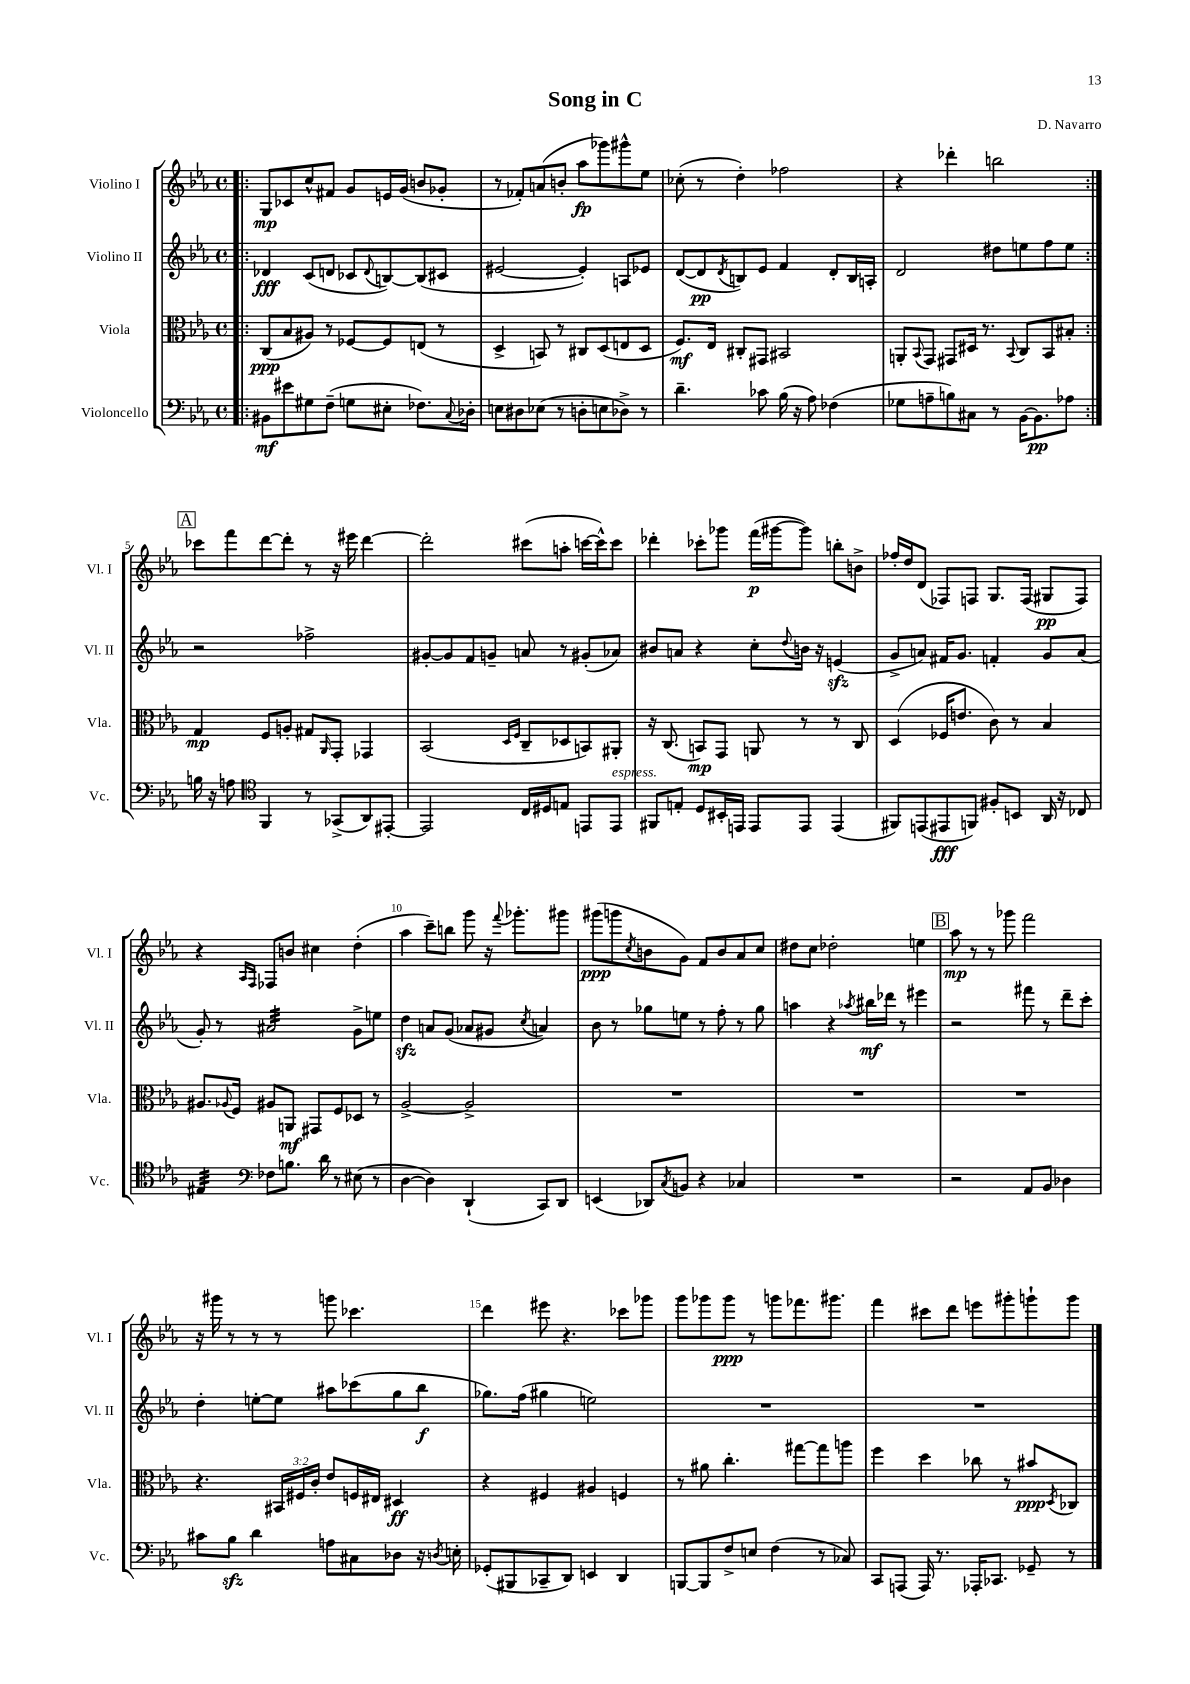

**kern	**kern	**kern	**kern
*staff4	*staff3	*staff2	*staff1
*clefF4	*clefC3	*clefG2	*clefG2
*k[b-e-a-]	*k[b-e-a-]	*k[b-e-a-]	*k[b-e-a-]
*M4/4	*M4/4	*M4/4	*M4/4
*met(c)	*met(c)	*met(c)	*met(c)
=!|:	=!|:	=!|:	=!|:
8BB#\L	(8C/L	4d-/	8G/L
8e#\	8B-/	.	8c-/
8G#\	8A#/J)	(8c/L	8cc^^/
(8F~\J	8r	8d/J	8f#/J
8G\L	[8F-/L	8c-/L	8g/L
.	.	8qqd/	.
8E#'\J	8F-/]	[8B/)	16e/L
.	.	.	(16g/JJ
8.F-\L)	(8E/J	(8B/]	8b/L
.	8r	8c#/J	8g-'/J
8qqC/	.	.	.
16D-'\Jk	.	.	.
=	=	=	=
8E\L	4D^/	[2e#/	8r
8D#\	.	.	8f-'/L)
(8E-\J	8BB/)	.	(8a/
8r	8r	.	8b'/J
8D'\L	8C#/L	4e#'/])	8aa-\L
8E\	(8D/	.	8ggg-\)
8D-^\J)	8E/	8A/L	8ggg#^^\
8r	8D/J	8e-/J	8ee-\J
=	=	=	=
4.d~\	8.F/L)	([8d/L	(8cc-'\
.	.	8d/]	8r
.	16E-/Jk	.	.
.	.	8qd/	.
.	8C#'/L	8B/)	4dd'\)
8c-\	8GG#/J	8e-/J	.
(16B-\	2BB#/	4f/	2ff-\
16r	.	.	.
8A-\)	.	.	.
(4F-\	.	8d'/L	.
.	.	16B/L	.
.	.	16A'/JJ	.
=	=	=	=
8G-\L	8AA'/L	2d/	4r
.	8qqBB-/	.	.
8A~\	8GG/J	.	.
8B\)	8GG#/L	.	4ddd-'\
8C#\J	16D#/Jk	.	.
.	8.r	.	.
8r	.	8dd#\L	2bb\
.	8qqBB-/	.	.
[16BB-\LK	8C/L	8ee\	.
8.BB-\]	.	.	.
.	8BB-/	8ff\	.
8A-\J	8B#'/J	8ee\J	.
=:|!	=:|!	=:|!	=:|!
16B\	4G/	2r	8ccc-\L
16r	.	.	.
8A\	.	.	8fff\
*clefC4	*	*	*
4FF/	8F/L	.	[8ddd\
.	8A'/J	.	8ddd'\]J
8r	8G#/L	2ff-^\	8r
.	16qqAA-/	.	.
(8GG-^/L	8GG'/J	.	16r
.	.	.	16eee#\
8AA-/)	4GG-/	.	[4ddd\
[8EE#'/J	.	.	.
=	=	=	=
2EE#/]	(2BB-/	[8g#'/L	2ddd'\]
.	.	8g#/]	.
.	.	8f/	.
.	.	8g~/J	.
.	16qqD/LL	.	.
.	16qqF/JJ	.	.
16C/LL	8C~/L	8a/	(8ccc#\L
16D#/J	.	.	.
8E/J	8D-/	8r	8aa'\J
8EE/L	8BB/)	(8g#'/L	[16ccc\LL
.	.	.	16ccc^^\]J)
8EE/J	8AA#'/J	8a-/J)	8ccc\J
=	=	=	=
8FF#/L	16r	8b#/L	4ddd-'\
.	(8.C/	.	.
8E'/J	.	8a/J	.
8D/L	8BB/L)	4r	8ccc-'\L
16BB#'/L	8GG/J	.	8ggg-\J
16EE/JJ	.	.	.
8EE/L	8AA/	8cc'\L	(16fff\LL
.	.	.	[16ggg#\J
.	.	8qqdd/	.
8EE/J	8r	16b\Jk	8ggg#\]J)
.	.	16r	.
(4EE/	8r	(4e/	8bb'\L
.	8C/	.	8b^\J
=	=	=	=
8FF#/L)	(4D/	8g^/L	16ff-'/LL
.	.	.	16dd/J
(8EE/	.	8a/J)	(8d/J
8EE#/	16F-/LK	16f#/LK	8F-/L)
.	8.e/J	8.g/J	.
8FF/J)	.	.	8F/J
8F#'/L	8c\)	4f'/	8.G/L
8BB/J	8r	.	.
.	.	.	(16F/Jk
16AA-/	4B-/	8g/L	8G#/L
16r	.	.	.
8C-/	.	(8a/J	8F/J)
=	=	=	=
4E#/	8.A#/L	8g'/)	4r
.	.	8r	.
.	8qqA-/	.	.
.	16F/Jk	.	.
*clefF4	*	*	*
.	.	.	16qqA-/LL
.	.	.	16qqF/JJ
8F-\L	8A#/L	2a#/	8F-/L
8.B\J	8AA/J	.	8b/J
.	8GG#/L	.	4cc#\
16d\	.	.	.
8r	8F/	.	.
(8E#\	8D-/J	8g^\L	(4dd'\
8r	8r	8ee\J	.
=	=	=	=
[4D\	[2A-^/	4dd\	4aa-\
4D\])	.	8a/L	8ccc~\L)
.	.	(8g/J	8bb\J
(4DD`/	2A-^/]	8a-/L	8ggg\
.	.	8g#/J	16r
.	.	.	8qqfff/
.	.	.	8.ggg-'\L
.	.	8qcc/	.
8CC/L)	.	4a/)	.
8DD/J	.	.	8ggg#\J
=	=	=	=
(4EE/	1r	8b-\	(8ggg#\L
.	.	8r	8ggg\
.	.	.	8qcc/
8DD-/L)	.	8gg-\L	8b\
8qC/	.	.	.
8BB/J	.	8ee\J	8g\J)
4r	.	8r	8f/L
.	.	8ff'\	8b/
4C-/	.	8r	8a-/
.	.	8gg-\	8cc/J
=	=	=	=
1r	1r	4aa\	8dd#\L
.	.	.	8cc\J
.	.	4r	2dd-'\
.	.	8qaa-/	.
.	.	16bb#\LL	.
.	.	16ddd-\JJ	.
.	.	8r	.
.	.	4eee#\	4ee\
=	=	=	=
2r	1r	2r	8aa-\
.	.	.	8r
.	.	.	8r
.	.	.	8ggg-\
8AA-/L	.	8fff#\	2fff\
8BB-/J	.	8r	.
4D-\	.	8ddd~\L	.
.	.	8ccc'\J	.
=	=	=	=
8c#\L	4.r	4dd'\	16r
.	.	.	16ggg#\
8B-\J	.	.	8r
4d\	.	[8ee'\L	8r
.	24BB#/LL	8ee\]J	8r
.	24F#/	.	.
.	24c'/JJ	.	.
8A\L	8e-/L	8aa#\L	8ggg\
8C#\	16F/L	(8ccc-\	4.ccc-\
.	16E#/JJ	.	.
8D-\J	4D#/	8gg\	.
16r	.	8bb-\J	.
8qD/	.	.	.
16E'\	.	.	.
=	=	=	=
(8GG-'/L	4r	8.gg-\L)	4ddd\
8BBB#/	.	.	.
.	.	(16ff\Jk	.
8CC-~/	4F#/	4gg#\	8eee#\
8DD/J)	.	.	4.r
4EE/	4A#/	2ee\)	.
4DD/	4F/	.	8ccc-\L
.	.	.	8ggg-\J
=	=	=	=
[8BBB/L	8r	1r	8ggg\L
8BBB/]	8a#\	.	8ggg-\
8F^/	4.cc'\	.	8ggg-\J
8E/J	.	.	8r
(4F\	.	.	8ggg\L
.	[8gg#\L	.	8.fff-\
8r	8gg#\]	.	.
.	.	.	8.ggg#\J
8C-/)	8aa\J	.	.
=	=	=	=
8CC/L	4ff\	1r	4fff\
(8AAA/J	.	.	.
16AAA/)	4dd\	.	8ccc#\L
8.r	.	.	.
.	.	.	8ddd\J
16AAA-'/LK	8cc-\	.	8eee\L
8.CC-/J	.	.	.
.	8r	.	8ggg#'\
8GG-~/	8b#/L	.	8ggg`\
.	8qD/	.	.
8r	8C-/J	.	8ggg\J
==	==	==	==
*-	*-	*-	*-
